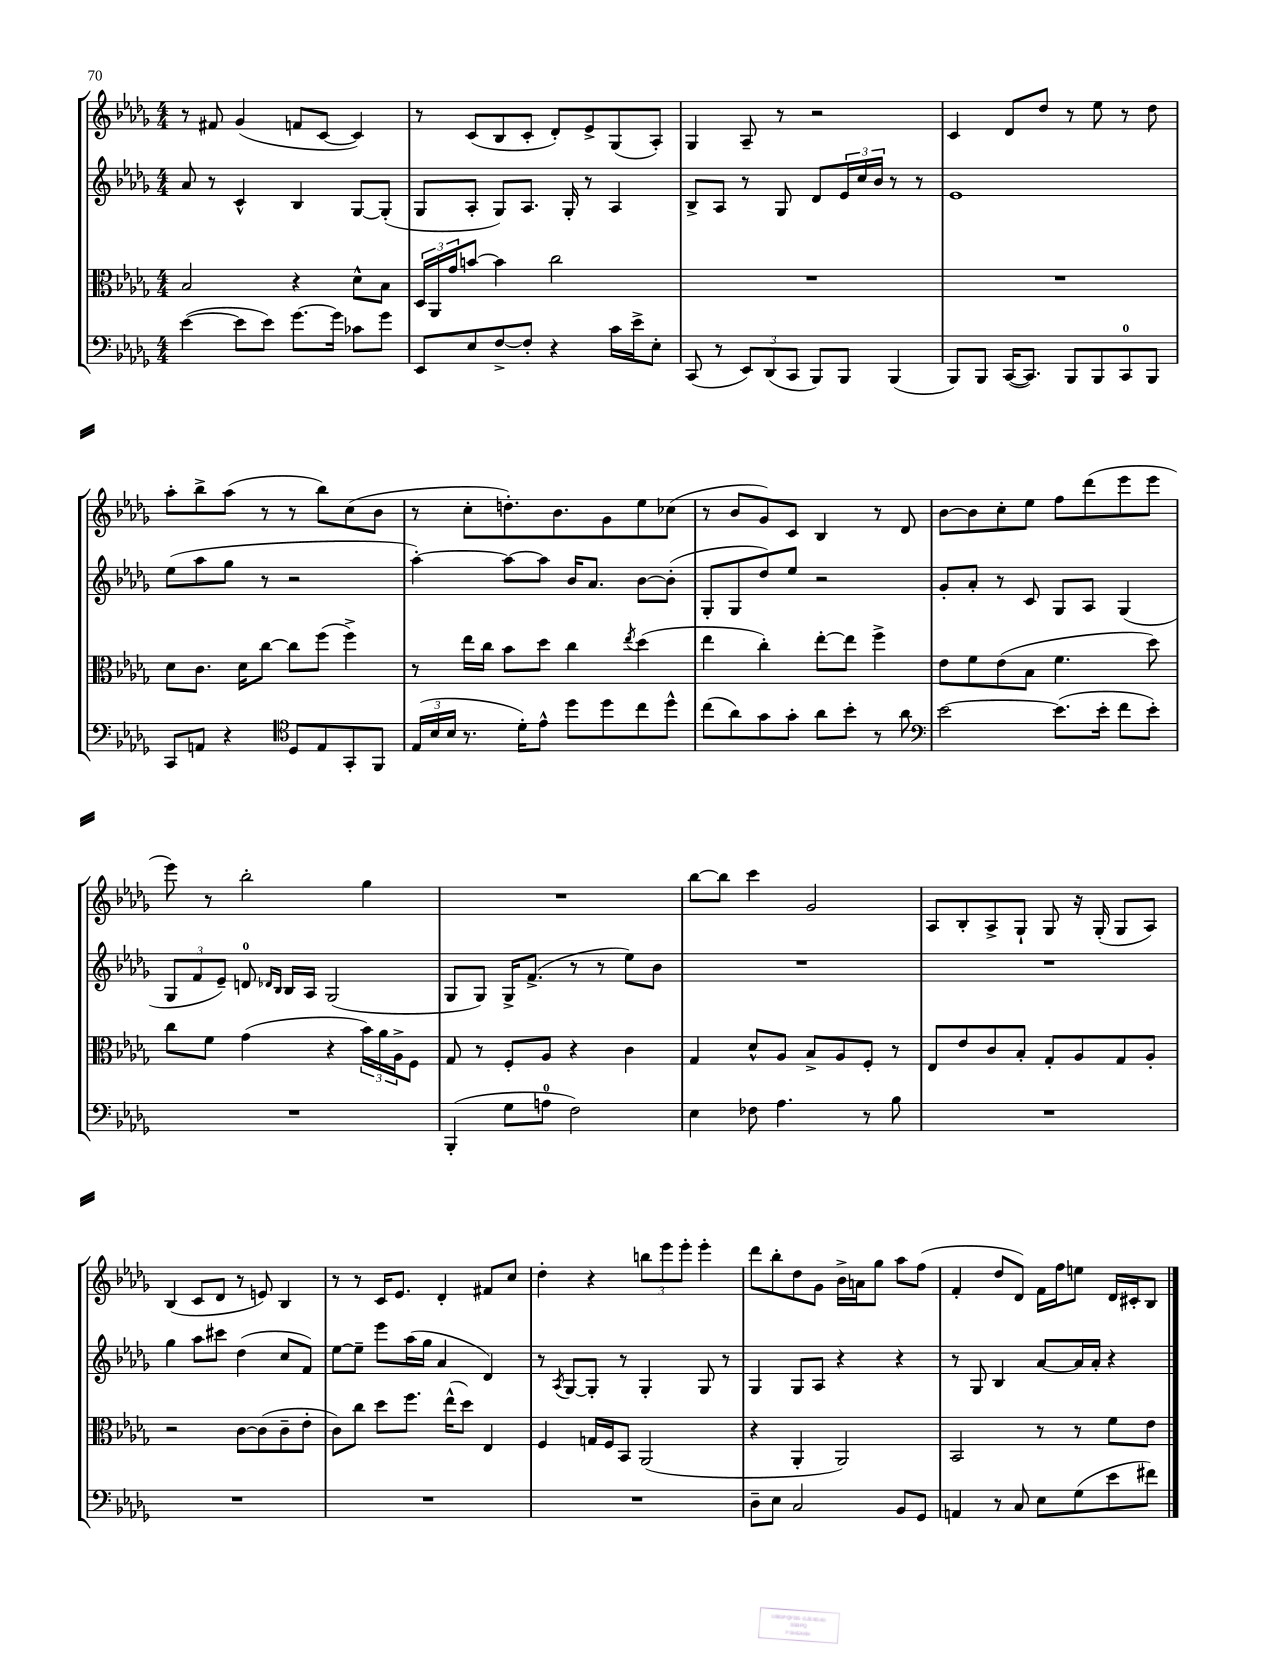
<<
\new StaffGroup <<
\new Staff = "s0" {
    \clef treble \key des \major \numericTimeSignature \time 4/4
    r8 fis'8 ges'4( f'8 c'8~ c'4) |
    r8 c'8( bes8 c'8-. des'8-.) ees'8-> ges8( aes8-.) |
    ges4 aes8-- r8 r2 |
    c'4 des'8 des''8 r8 ees''8 r8 des''8 |
    aes''8-. bes''8-> aes''8( r8 r8 bes''8) c''8( bes'8 |
    r8 c''8-. d''8.-.) bes'8. ges'8 ees''8 ces''8( |
    r8 bes'8 ges'8) c'8 bes4 r8 des'8 |
    bes'8~ bes'8 c''8-. ees''8 f''8 des'''8( ees'''8 ees'''8 |
    ees'''8) r8 bes''2-. ges''4 |
    R1 |
    bes''8~ bes''8 c'''4 ges'2 |
    aes8 bes8-. aes8-> ges8-! ges8 r16 ges16-.( ges8 aes8) |
    bes4( c'8 des'8 r8 e'8) bes4 |
    r8 r8 c'16 ees'8. des'4-. fis'8 c''8 |
    des''4-. r4 \tuplet 3/2 { b''8 ees'''8 ees'''8-. } ees'''4-. |
    des'''8 bes''8-. des''8 ges'8 bes'16-> a'16 ges''8 aes''8 f''8( |
    f'4-. des''8 des'8) f'16 f''16 e''8 des'16 cis'16-. bes8 \bar "|." |
}
\new Staff = "s1" {
    \clef treble \key des \major \numericTimeSignature \time 4/4
    aes'8 r8 c'4-^ bes4 ges8~ ges8-.( |
    ges8 aes8-. ges8) aes8. ges16-. r8 aes4 |
    bes8-> aes8 r8 ges8 des'8 \tuplet 3/2 { ees'16 c''16 bes'16 } r8 r8 |
    ees'1 |
    ees''8( aes''8 ges''8 r8 r2 |
    aes''4~-.) aes''8~ aes''8 bes'16 aes'8. bes'8~ bes'8-.( |
    ges8-. ges8 des''8) ees''8 r2 |
    ges'8-. aes'8-. r8 c'8 ges8 aes8 ges4( |
    \tuplet 3/2 { ges8 f'8 ees'8--) } d'8-0 \grace { des'16 bes16 } bes16 aes16 ges2( |
    ges8 ges8) ges16-> f'8.->( r8 r8 ees''8) bes'8 |
    R1 |
    R1 |
    ges''4 aes''8 cis'''8 des''4( c''8 f'8) |
    ees''8~ ees''8-- ees'''8 aes''16( ges''16 aes'4 des'4) |
    r8 \acciaccatura { aes8 } ges8~ ges8-. r8 ges4-. ges8 r8 |
    ges4 ges8 aes8 r4 r4 |
    r8 ges8 bes4 aes'8~ aes'16 aes'16-. r4 \bar "|." |
}
\new Staff = "s2" {
    \clef alto \key des \major \numericTimeSignature \time 4/4
    bes2 r4 des'8-^ bes8 |
    \tuplet 3/2 { des16 aes,16 ges'16 } b'8~ b'4 c''2 |
    R1 |
    R1 |
    des'8 c'8. des'16 c''8~ c''8 f''8( f''4->) |
    r8 ees''16 c''16 bes'8 des''8 c''4 \acciaccatura { ees''8 } des''4( |
    ees''4 c''4-.) ees''8~-. ees''8 f''4-> |
    ees'8 f'8 ees'8( bes8 f'4. des''8) |
    c''8 f'8 ges'4( r4 \tuplet 3/2 { bes'16) aes'16 aes16-> } f8 |
    ges8 r8 f8-. aes8 r4 c'4 |
    ges4 des'8-^ aes8 bes8-> aes8 f8-. r8 |
    ees8 ees'8 c'8 bes8-. ges8-. aes8 ges8 aes8-. |
    r2 c'8~ c'8( c'8-- ees'8-. |
    c'8) c''8 des''8 f''8. ees''16-^( des''8) ees4 |
    f4 g16 f16 bes,8 aes,2( |
    r4 aes,4-. aes,2) |
    bes,2 r8 r8 f'8 ees'8 \bar "|." |
}
\new Staff = "s3" {
    \clef bass \key des \major \numericTimeSignature \time 4/4
    ees'4~( ees'8 ees'8) ges'8.~ ges'16 ces'8 ges'8 |
    ees,8 ees8 f8~-> f8-. r4 c'16 ees'16-> ees8-. |
    c,8( r8 \tuplet 3/2 { ees,8) des,8( c,8 } bes,,8) bes,,8 bes,,4( |
    bes,,8) bes,,8 c,16~( c,8.) bes,,8 bes,,8 c,8-0 bes,,8 |
    c,8 a,8 r4 \clef tenor des8 ees8 ges,8-. f,8 |
    \tuplet 3/2 { ees16( bes16 bes16 } r8. des'16-.) ees'8-^ des''8 des''8 c''8 des''8-^ |
    c''8( aes'8) ges'8 ges'8-. aes'8 bes'8-. r8 aes'8 |
    \clef bass ees'2~ ees'8.( ees'16-. f'8 ees'8-.) |
    R1 |
    bes,,4-.( ges8 a8-0 f2) |
    ees4 fes8 aes4. r8 bes8 |
    R1 |
    R1 |
    R1 |
    R1 |
    des8-- ees8 c2 bes,8 ges,8 |
    a,4 r8 c8 ees8 ges8( ees'8 fis'8) \bar "|." |
}
>>
>>
\layout { \context { \Score \remove "Bar_number_engraver" } }
